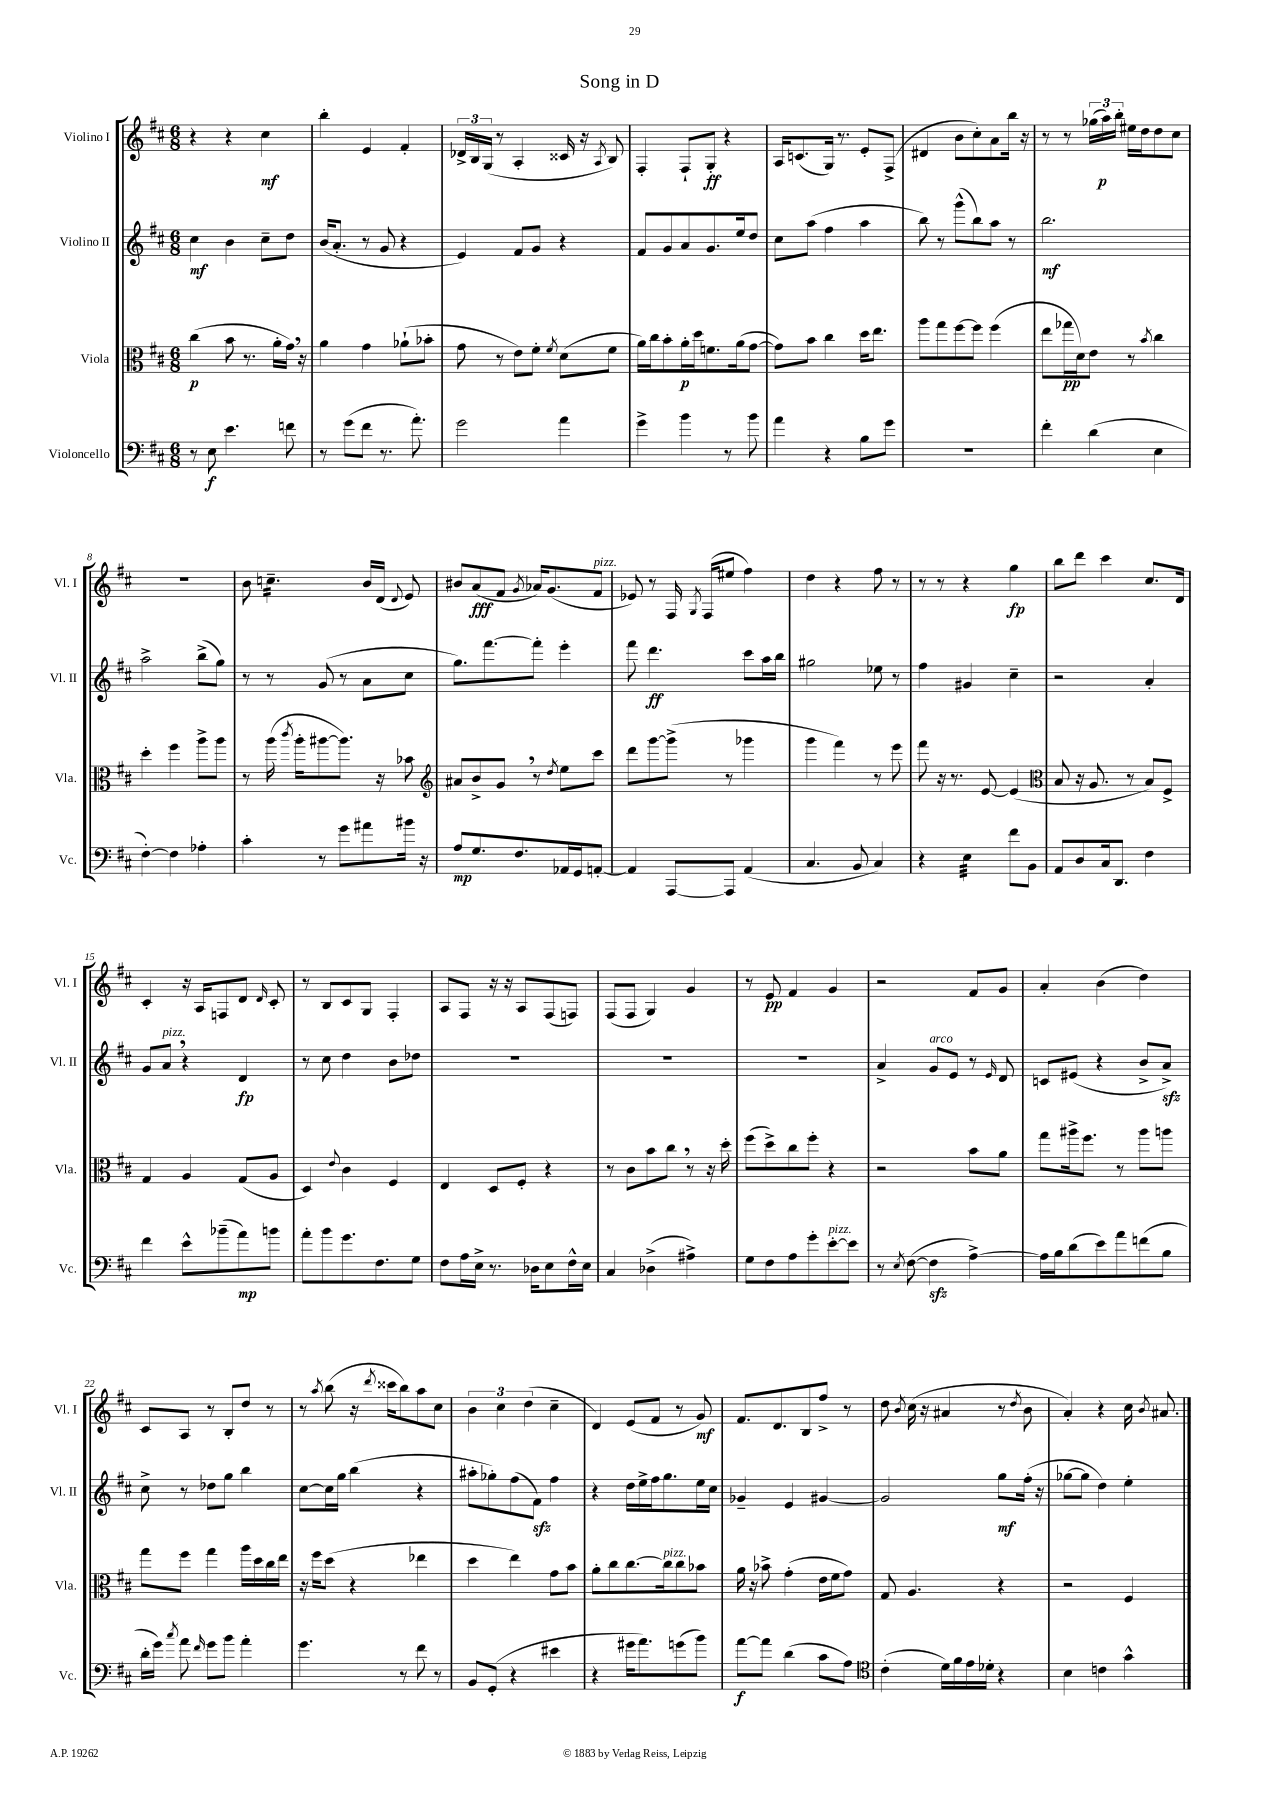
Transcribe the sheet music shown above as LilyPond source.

\header { title = "Song in D" }
<<
\new StaffGroup <<
\new Staff = "s0" \with { instrumentName = "Violino I" shortInstrumentName = "Vl. I" } {
    \clef treble \key d \major \numericTimeSignature \time 6/8
    \autoBeamOff r4 r4 cis''4\mf |
    b''4-. e'4 fis'4-. |
    \tuplet 3/2 { des'16[-> b16 g16]( } r8 a4-. cisis'16 r16 \acciaccatura { a8 } b8) |
    fis4-. fis8[-! g8]-.\ff r4 |
    a16[ c'8.( g16]) r8. e'8[-. fis8]->( |
    dis'4 b'8[ cis''8-.) a'8 b''16] r16 |
    r8 r8 \tuplet 3/2 { ges''16[( a''16\p) b''16]-. } eis''16[ d''16 d''8 cis''8] |
    R2. |
    b'8 c''4.:16-- b'16[ d'16]( \appoggiatura { d'8 } e'8) |
    bis'8[ a'8\fff( fis'8] \acciaccatura { g'8 } aes'16[) g'8.( fis'8]^\markup { \italic "pizz." } |
    ees'8) r8 fis16 \acciaccatura { g8 } fis16[( eis''8] fis''4) |
    d''4 r4 fis''8 r8 |
    r8 r8 r4 g''4\fp |
    b''8[ d'''8] cis'''4 cis''8.[ d'16] |
    cis'4-. r16 a16[ f8 d'8] \grace { d'16 } cis'8-. |
    r8 b8[ cis'8 g8] fis4-. |
    a8[ fis8] r16 r16 a8[ fis8( f8]) |
    fis8[( fis8] g4) g'4 |
    r8 e'8\pp fis'4 g'4 |
    r2 fis'8[ g'8] |
    a'4-. b'4( d''4) |
    cis'8[ a8] r8 b8[-. d''8] r8 |
    r8 \acciaccatura { a''8 } b''8( r16 \acciaccatura { d'''8 } cisis'''16[ b''8) a''8 cis''8] |
    \tuplet 3/2 { b'4 cis''4 d''4( } cis''4-- |
    d'4) e'8[( fis'8] r8 g'8\mf) |
    fis'8.[ d'8. b8 fis''8]-> r8 |
    d''8 \acciaccatura { b'8 } cis''16( r16 ais'4 r8 \acciaccatura { d''8 } b'8 |
    a'4-.) r4 cis''16 \acciaccatura { b'8 } ais'8. \bar "|." |
}
\new Staff = "s1" \with { instrumentName = "Violino II" shortInstrumentName = "Vl. II" } {
    \clef treble \key d \major \numericTimeSignature \time 6/8
    \autoBeamOff cis''4\mf b'4 cis''8[-- d''8] |
    b'16[( a'8.]-. r8 g'8 r4 |
    e'4) fis'8[ g'8] r4 |
    fis'8[ g'8 a'8 g'8. e''16 d''8] |
    cis''8[ a''8]( fis''4 a''4 |
    b''8) r8 g'''8[-^( b''8) a''8] r8 |
    b''2.\mf |
    a''2-> b''8[->( g''8]) |
    r8 r8 g'8( r8 a'8[ cis''8] |
    g''8.[) fis'''8.~ fis'''8]-. e'''4-. |
    fis'''8 d'''4.\ff cis'''8[ a''16 b''16] |
    gis''2 ees''8 r8 |
    fis''4 gis'4 cis''4-- |
    r2 a'4-. |
    g'8[ a'8]^\markup { \italic "pizz." } \breathe r4 d'4\fp |
    r8 cis''8 d''4 b'8[ des''8] |
    R2. |
    R2. |
    R2. |
    a'4-> g'8[^\markup { \italic "arco" } e'8] r8 \grace { e'16 } d'8 |
    c'8[ eis'8]( r4 b'8[-> a'8]->\sfz) |
    cis''8-> r8 des''8[ g''8] b''4 |
    cis''8[~ cis''16 g''16] b''4( r4 |
    ais''8[-. ges''8-.) fis''8( fis'8]\sfz) fis''4 |
    r4 d''16[ e''16-> fis''16 g''8. e''16 cis''16] |
    ges'4-- e'4 gis'4~ |
    gis'2 g''8[\mf fis''16]-.( r16 |
    ges''8[~ ges''8] d''4) e''4-. \bar "|." |
}
\new Staff = "s2" \with { instrumentName = "Viola" shortInstrumentName = "Vla." } {
    \clef alto \key d \major \numericTimeSignature \time 6/8
    \autoBeamOff cis''4\p( b'8 r8. a'16[-. g'16]) \breathe r16 |
    a'4 g'4 aes'8[-!( bes'8]-. |
    g'8 r8 e'8[) fis'8]-. \acciaccatura { fis'8 } d'8[( fis'8] |
    a'16[) cis''16 b'8-. a'16-.\p d''16 f'8. a'16( g'8]~ |
    g'8[) b'8] cis''4 d''16[ e''8.] |
    a''8[ g''8 fis''8~ fis''8] fis''4( |
    e''8[ ges''16\pp d'16) e'8] r8 \acciaccatura { b'8 } cis''4 |
    d''4-. fis''4 a''8[-> a''8] |
    r8 a''16( \acciaccatura { cis'''8 } a''16[-. ais''8~ ais''8.]) r16 bes'8 |
    \clef treble ais'8[ b'8-> g'8] \breathe r8 \acciaccatura { d''8 } e''8[ cis'''8] |
    d'''8[ g'''8~ g'''8]->( r8 ges'''4 |
    g'''4 fis'''4) r8 e'''8 |
    fis'''8 r16 r8. e'8~ e'4( |
    \clef alto b8 r16 a8. r8 b8[) fis8]-> |
    g4 a4 g8[( a8] |
    d4) \appoggiatura { e'8 } cis'4 fis4 |
    e4 d8[ fis8]-. r4 |
    r8 cis'8[ b'8 cis''8] \breathe r8 r16 d''16-. |
    fis''8[( d''8->) cis''8 fis''8]-. r4 |
    r2 b'8[ a'8] |
    g''8[ ais''16-> fis''8.] r8 ais''8[ a''8] |
    g''8[ fis''8] g''4 a''16[ d''16 cis''16 e''16] |
    r16 fis''16[ d''8]( r4 ees''4 |
    d''4 e''4) g'8[ b'8] |
    a'8[-. cis''8 cis''8.~ cis''16^\markup { \italic "pizz." } cis''8 bes'8] |
    a'16 r16 bes'8-> g'4-.( e'16[ fis'16 g'8]) |
    g8 a4. r4 |
    r2 fis4 \bar "|." |
}
\new Staff = "s3" \with { instrumentName = "Violoncello" shortInstrumentName = "Vc." } {
    \clef bass \key d \major \numericTimeSignature \time 6/8
    \autoBeamOff r8 e8\f e'4. f'8 |
    r8 g'8[( fis'8] r8. a'8.-.) |
    g'2 a'4 |
    g'4-> b'4 r8 b'8 |
    a'4 r4 b8[ g'8] |
    R2. |
    fis'4-. d'4( e4 |
    fis4~-.) fis4 aes4-. |
    cis'4-. r8 g'8[ ais'8 bis'16] r16 |
    a8[\mp g8. fis8. aes,16 g,16 a,8]~-. |
    a,4 a,,8[~ a,,8] a,4( |
    cis4. b,8 cis4) |
    r4 e4:32 fis'8[ b,8] |
    a,8[ d8 cis16 d,8.] fis4 |
    fis'4 e'8[-^ bes'8--( a'8\mp) b'8] |
    a'8[-. b'8 g'8. fis8. g8] |
    fis8[ a16 e16]-> r8. des16[ e8 fis16-^ e16] |
    cis4 des4->( ais4->) |
    g8[ fis8 a8 g'8-. e'8~-.^\markup { \italic "pizz." } e'8] |
    r8 \acciaccatura { e8 } fis8~( fis4\sfz a4~->) |
    a16[ b16 d'8( e'8) a'8 f'8( b8] |
    d'16[-. g'16]) \acciaccatura { cis''8 } a'8 \grace { fis'16 } g'8[ b'8] a'4-. |
    g'4. r8 fis'8 r8 |
    b,8[ g,8]-.( r4 eis'4 |
    r4 gis'16[ a'8.) g'8( b'8]) |
    a'8[~\f a'8] d'4( cis'8[ a8]) |
    \clef tenor cis'4-.( d'16[) fis'16 e'16 des'16]-. r4 |
    b4 c'4 g'4-^ \bar "|." |
}
>>
>>
